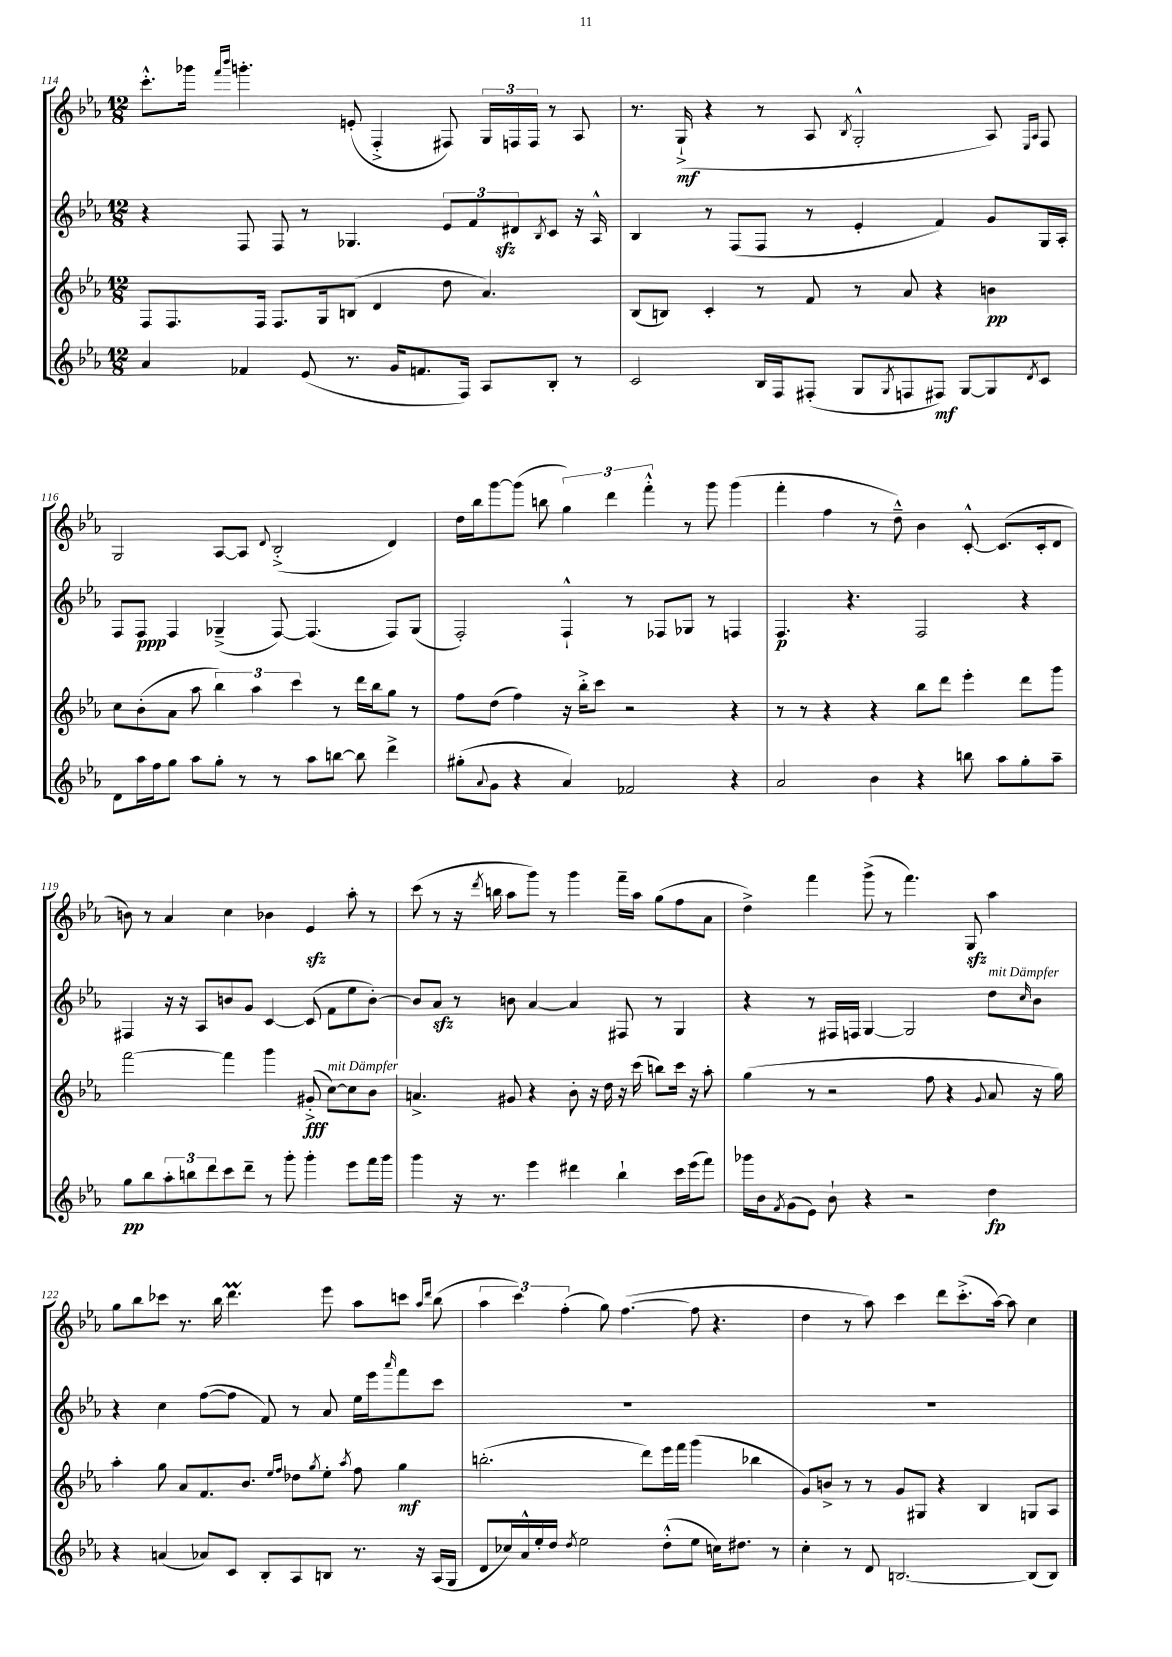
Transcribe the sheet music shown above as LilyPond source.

<<
\new StaffGroup <<
\new Staff = "s0" {
    \clef treble \key ees \major \numericTimeSignature \time 12/8
    c'''8.-.-^ ges'''16 \grace { f'''16 bes'''16 } g'''4.-. e'8-.( f4-.-> fis8) \tuplet 3/2 { g16 f16 f16 } r8 aes8 |
    r8. g16-!->\mf( r4 r8 aes8 \acciaccatura { bes8 } g2-.-^ aes8) \grace { ees16 aes16 } f8 |
    g2 aes8~ aes8 \appoggiatura { d'8 } bes2-.->( d'4) |
    d''16 bes''16 g'''8~ g'''8( b''8 \tuplet 3/2 { g''4) d'''4 f'''4-.-^ } r8 g'''8 g'''4( |
    f'''4-. f''4 r8 d''8---^) bes'4 c'8~-.-^ c'8.( c'16-. d'8 |
    b'8) r8 aes'4 c''4 bes'4 ees'4\sfz aes''8-. r8 |
    c'''8( r8 r16 \acciaccatura { d'''8 } b''16 aes''8 g'''8) r8 g'''4 f'''16-- aes''16 g''8( f''8 aes'8 |
    d''4->) f'''4 g'''8->( r8 f'''4.) g8\sfz aes''4 |
    g''8 bes''8 ces'''8 r8. bes''16 d'''4.\prall ees'''8 aes''8 c'''8 \grace { aes''16 d'''16 } bes''8( |
    \tuplet 3/2 { aes''4 c'''4) f''4-.( } g''8) f''4.~( f''8 r4. |
    d''4 r8 aes''8) c'''4 d'''8 c'''8.-.->( aes''16~) aes''8 c''4 \bar "|." |
}
\new Staff = "s1" {
    \clef treble \key ees \major \numericTimeSignature \time 12/8
    r4 f8 f8 r8 ges4. \tuplet 3/2 { ees'8 f'8 dis'8\sfz } \acciaccatura { bes8 } c'8 r16 aes16-^ |
    bes4 r8 f8( f8 r8 ees'4-. f'4) g'8 g16 aes16-. |
    f8 f8\ppp f4 ges4--->( f8~) f4.( f8) ges8( |
    f2-.) f4-!-^ r8 fes8 ges8 r8 f4 |
    f4.\p r4. f2 r4 |
    fis4 r16 r16 aes8 b'8 g'8 c'4~ c'8( f'8 ees''8 b'8~-.) |
    b'8 aes'8\sfz r8 b'8 aes'4~ aes'4 fis8 r8 g4 |
    r4 r8 fis16 f16 g4~ g2 d''8^\markup { \italic "mit Dämpfer" } \grace { c''16 } bes'8 |
    r4 c''4 f''8~( f''8 f'8) r8 aes'8 ees''16 ees'''16 \grace { aes'''16 } f'''8 c'''8 |
    R1. |
    R1. \bar "|." |
}
\new Staff = "s2" {
    \clef treble \key ees \major \numericTimeSignature \time 12/8
    f8 f8. f16 f8. g16 b8( d'4 d''8 aes'4.) |
    bes8( b8) c'4-. r8 f'8 r8 aes'8 r4 b'4\pp |
    c''8 bes'8-.( aes'8 aes''8 \tuplet 3/2 { bes''4) aes''4 c'''4 } r8 d'''16 bes''16 g''8 r8 |
    f''8 d''8( f''4) r16 bes''16-.-> c'''8 r2 r4 |
    r8 r8 r4 r4 bes''8 d'''8 ees'''4-. d'''8 g'''8 |
    f'''2~ f'''4 g'''4 gis'8-.->\fff( c''8~^\markup { \italic "mit Dämpfer" }) c''8 bes'8 |
    a'4.-> gis'8 r4 bes'8-. r16 d''16 r16 c'''16( b''8) c'''16 r16 aes''8-. |
    g''4( r8 r2 f''8 r4 \appoggiatura { g'8 } aes'8 r16 g''16) |
    aes''4-. g''8 aes'8 f'8. bes'8. \grace { ees''16 f''16 } des''8 \acciaccatura { g''8 } ees''8-. \acciaccatura { aes''8 } f''8 g''4\mf |
    b''2.-.( d'''8) ees'''16 f'''16 g'''4( bes''4 |
    g'8) b'8-> r8 r8 g'8 gis8 r4 bes4 g8 aes8 \bar "|." |
}
\new Staff = "s3" {
    \clef treble \key ees \major \numericTimeSignature \time 12/8
    aes'4 fes'4 ees'8( r8. g'16 f'8. f16) aes8 bes8-. r8 |
    c'2 bes16 f16 fis8-.( g8 \acciaccatura { g8 } f8 fis8\mf) g8~ g8 \acciaccatura { d'8 } c'8 |
    d'8 aes''16 f''16 g''8 aes''8 g''8-. r8 r8 aes''8 b''8~ b''8 d'''4-> |
    gis''8-.( \appoggiatura { aes'8 } g'8 r4 aes'4) fes'2 r4 |
    aes'2 bes'4 r4 b''8 aes''8 g''8-. aes''8-- |
    g''8\pp bes''8 \tuplet 3/2 { aes''8-. b''8 d'''8 } c'''8 d'''8-- r8 g'''8-. g'''4-. ees'''8 f'''16 g'''16 |
    g'''4 r16 r8. ees'''4 dis'''4 bes''4-! c'''16 ees'''16( f'''8) |
    ges'''16 bes'16 \acciaccatura { f'8 } g'8( ees'8) bes'8-! r4 r2 d''4\fp |
    r4 a'4( aes'8) c'8 bes8-. aes8 b8 r8. r16 aes16( g16 |
    d'8 ces''16) aes'16-^ ees''16-. d''16 \acciaccatura { d''8 } ees''2 d''8-.-^( ees''8 c''16) dis''8. r8 |
    c''4-. r8 d'8 b2.~ b8( b8) \bar "|." |
}
>>
>>
\layout { \context { \Score currentBarNumber = #114 } }
